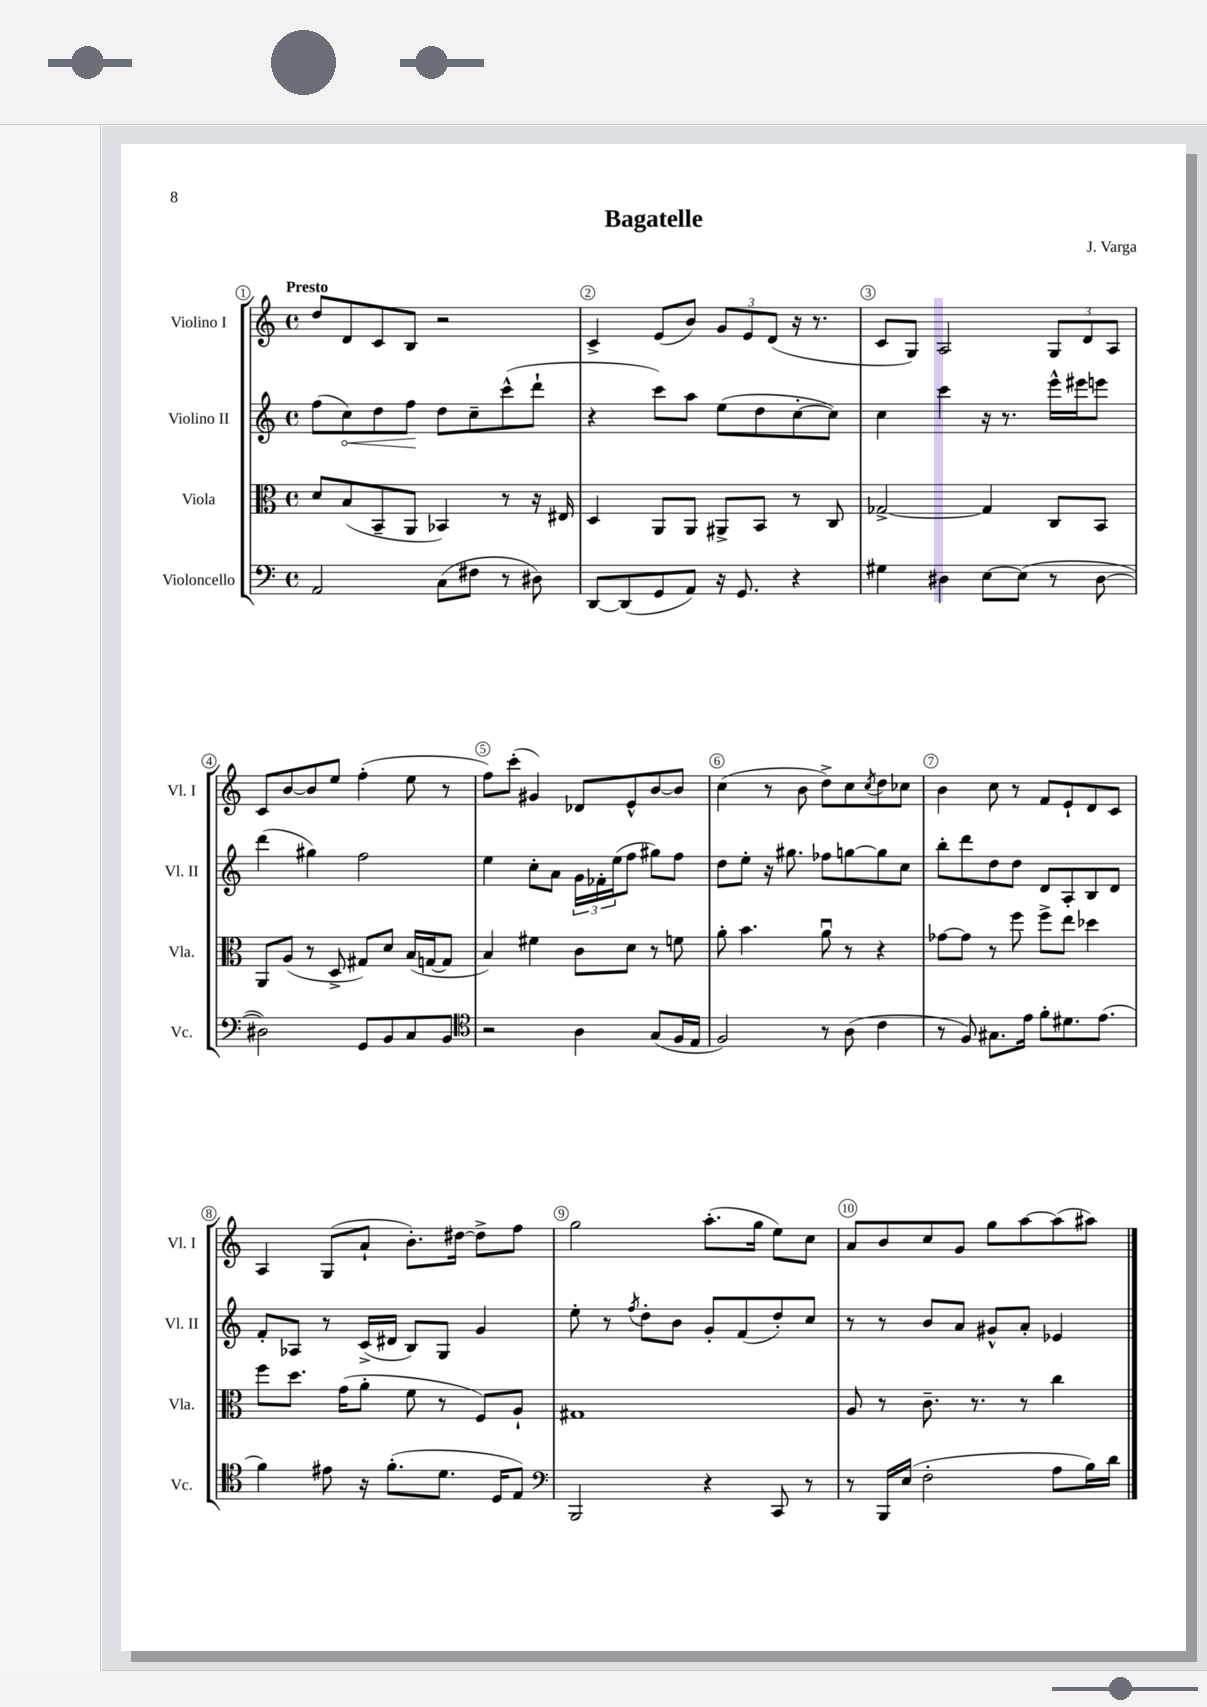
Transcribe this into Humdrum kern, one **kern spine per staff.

**kern	**kern	**kern	**dynam	**kern
*part4	*part3	*part2	*part2	*part1
*staff4	*staff3	*staff2	*staff2	*staff1
*I"Violoncello	*I"Viola	*I"Violino II	*	*I"Violino I
*I'Vc.	*I'Vla.	*I'Vl. II	*	*I'Vl. I
*clefF4	*clefC3	*clefG2	*	*clefG2
*k[]	*k[]	*k[]	*	*k[]
*M4/4	*M4/4	*M4/4	*	*M4/4
*met(c)	*met(c)	*met(c)	*	*met(c)
=1	=1	=1	=1	=1
!	!	!	!	!LO:TX:a:B:t=Presto
2AA/	8d/L	(8ff\L	.	8dd/L
!	!	!	!LO:HP:b	!
.	(8B/	8cc\)	<	8d/
.	8BB~/	8dd\	.	8c/
.	8AA/J	8ff\J	.	8B/J
(8C\L	4BB-X/)	8dd\L	[	2r
8F#X\J	.	8cc~\	.	.
8r	8r	(8ccc^^\	.	.
8D#X\)	16r	8ddd`\J	.	.
.	16E#X/	.	.	.
=2	=2	=2	=2	=2
[8DD/L	4D/	4r	.	4c^/
(8DD/]	.	.	.	.
8GG/	8AA/L	8ccc\L)	.	(8e/L
8AA/J)	8AA/J	8aa\J	.	8b/J)
16r	8AA#X^/L	(8ee\L	.	12g/L
8.GG/	.	.	.	.
.	.	.	.	12e/
.	8BB/J	8dd\	.	.
.	.	.	.	(12d/J
4r	8r	[8cc'\	.	16r
.	.	.	.	8.r
.	8C/	8cc\J])	.	.
=3	=3	=3	=3	=3
4G#X\	[2G-X^/	4cc\	.	8c/L
.	.	.	.	8G/J)
4D#X\	.	4ccc\	.	2A/
[8E\L	4G-/]	16r	.	.
.	.	8.r	.	.
(8E\J]	.	.	.	.
8r	8C/L	16eee^^\LL	.	12G/L
.	.	16eee#X\J	.	.
.	.	.	.	12d/
[8D#\	8BB/J	8eeen\J	.	.
.	.	.	.	12A/J
!!LO:LB:g=z
=4	=4	=4	=4	=4
2D#X\])	8AA/L	(4ddd\	.	8c/L
.	(8A/J	.	.	[8b/
.	8r	4gg#X\)	.	8b/]
.	8D^/	.	.	8ee/J
8GG/L	8G#X/L)	2ff\	.	(4ff'\
8BB/	8d/J	.	.	.
8C/	(16B/LL	.	.	8ee\
.	[16Gn/J	.	.	.
8BB/J	8G/J]	.	.	8r
=5	=5	=5	=5	=5
*clefC4	*	*	*	*
2r	4B/)	4ee\	.	8ff\L)
.	.	.	.	(8ccc'\J
.	4f#X\	8cc'\L	.	4g#X/)
.	.	8a\J	.	.
4A\	8c\L	24g\LL	.	8d-X/L
.	.	24f-X'\	.	.
.	.	(24ee\J	.	.
.	8d\J	8ff\J	.	8e^^/
(8G/L	8r	8gg#X\L)	.	[8b/
16F/L	8fn\	8ff\J	.	8b/J]
16E/JJ	.	.	.	.
=6	=6	=6	=6	=6
2F/)	8a'\	8dd\L	.	(4cc\
.	4.b\	8ee'\J	.	.
.	.	16r	.	8r
.	.	8.gg#X\	.	.
.	.	.	.	8b\
8r	8au\	8ff-X\L	.	8dd^\L)
(8A\	8r	[8ggn\	.	8cc\
.	.	.	.	8qcc/
4c\	4r	8gg\]	.	8dd\
.	.	8cc\J	.	8cc-X\J
=7	=7	=7	=7	=7
8r	[8g-X\L	8bb'\L	.	4b\
8F/)	8g-\J]	8ddd\	.	.
8.G#X\L	8r	8dd\	.	8cc\
.	8ff\	8dd\J	.	8r
16e\Jk	.	.	.	.
8f'\L	8ff^\L	8d/L	.	8f/L
8.d#X\	8ee\J	8A'/	.	8e`/
.	4dd-X\	8B/	.	8d/
(8.e\J	.	.	.	.
.	.	8d/J	.	8c/J
!!LO:LB:g=z
=8	=8	=8	=8	=8
4f\)	8ff\L	8f'/L	.	4A/
.	8.dd\J	8A-X/J	.	.
8e#X\	.	8r	.	(8G/L
.	(16g\KL	.	.	.
16r	8a'\J	(16c^/LL	.	8a`/J
(8.f'\L	.	16d#X/JJ	.	.
.	8f\	8B/L)	.	8.b'\L)
8.d\J	8r	8G/J	.	.
.	.	.	.	[16dd#X\Jk
.	8F/L)	4g/	.	8dd#^\L]
16D/KL	.	.	.	.
8E/J)	8A`/J	.	.	8ff\J
=9	=9	=9	=9	=9
*clefF4	*	*	*	*
2BBB/	1G#X	8ee'\	.	2gg\
.	.	8r	.	.
.	.	8qff/	.	.
.	.	8dd'\L	.	.
.	.	8b\J	.	.
4r	.	8g'/L	.	(8.aa'\L
.	.	(8f/	.	.
.	.	.	.	16gg\Jk
8CC/	.	8dd'/)	.	8ee\L)
8r	.	8cc/J	.	8cc\J
=10	=10	=10	=10	=10
8r	8A/	8r	.	8a/L
16BBB/LL	8r	8r	.	8b/
(16E/JJ	.	.	.	.
2F'\	8.c~\	8b/L	.	8cc/
.	.	8a/J	.	8g/J
.	8.r	.	.	.
.	.	8g#X^^/L	.	8gg\L
.	8r	8a'/J	.	[8aa\
8A\L	4cc\	4e-X/	.	(8aa\]
16B\L)	.	.	.	8aa#X\J)
16d\JJ	.	.	.	.
==	==	==	==	==
*-	*-	*-	*-	*-
